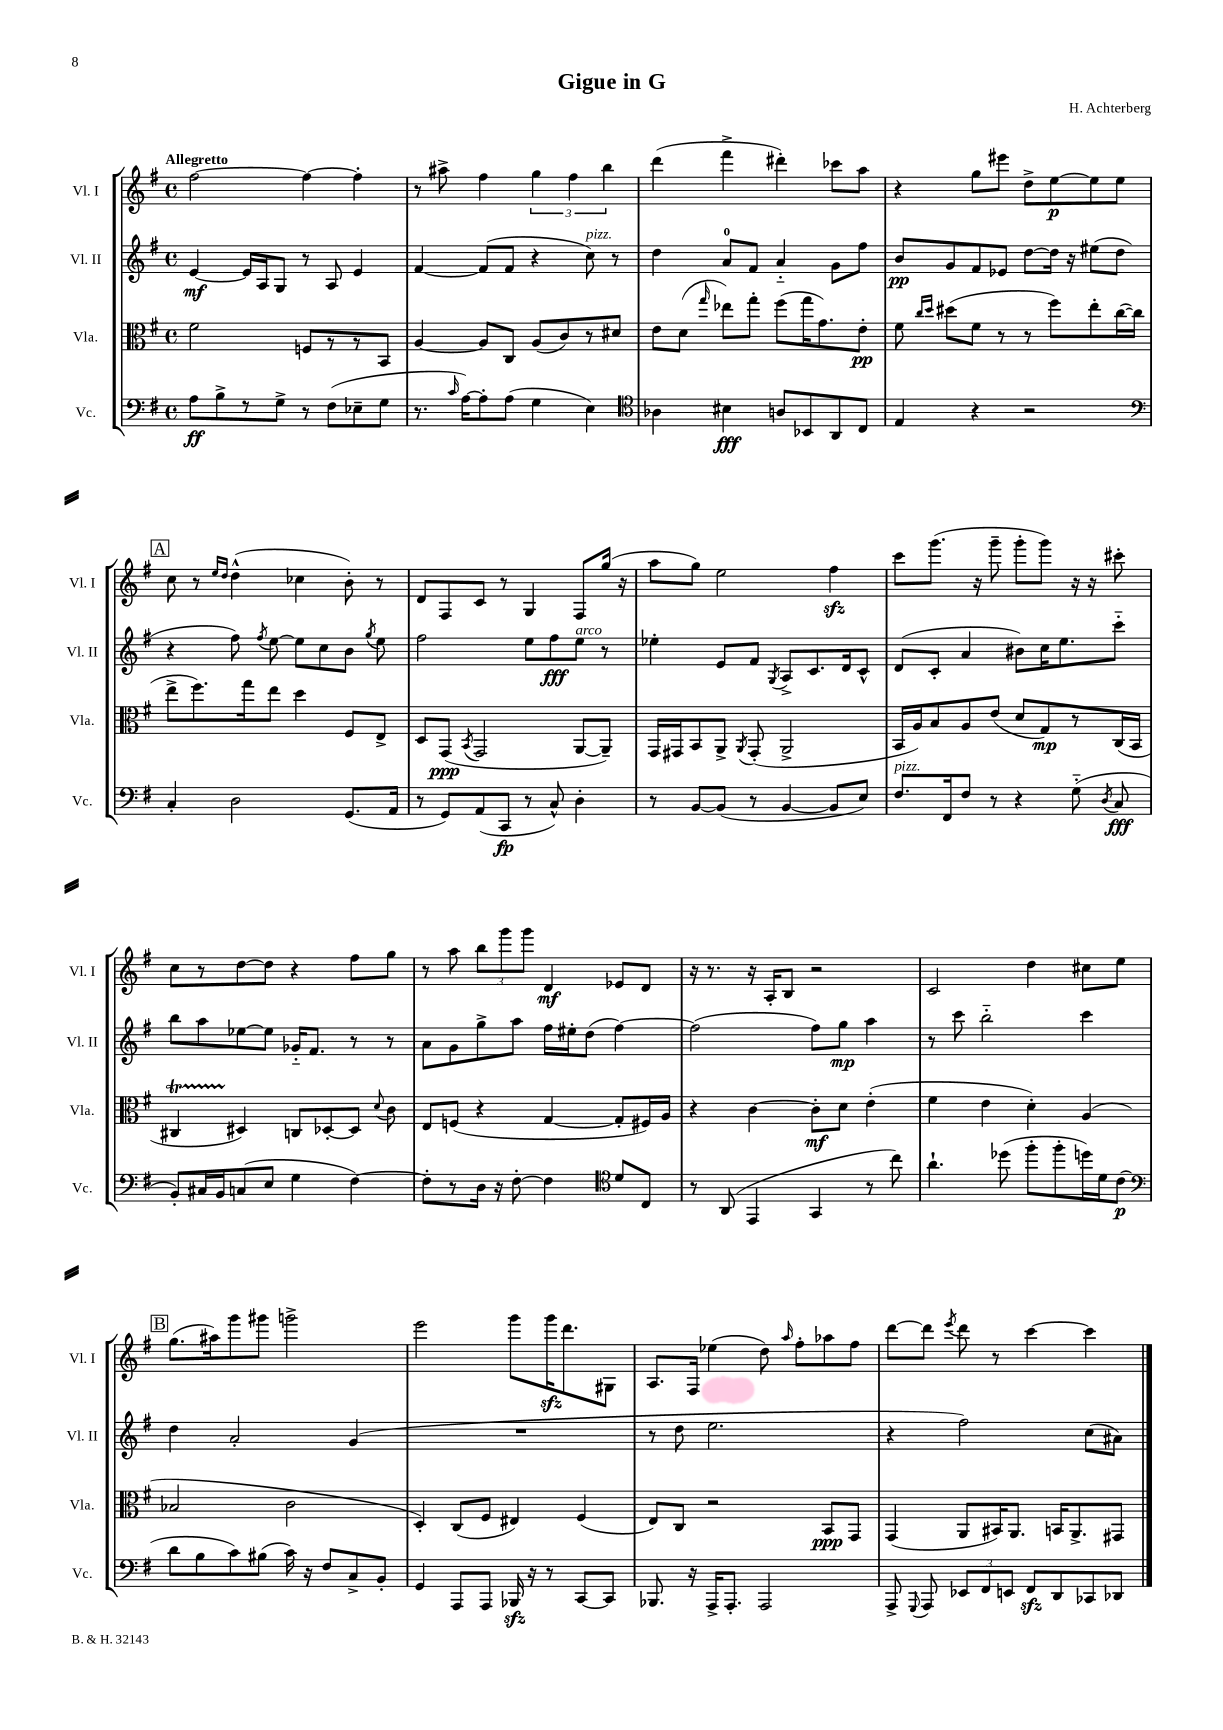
\header { title = "Gigue in G" composer = "H. Achterberg" }
<<
\new StaffGroup <<
\new Staff = "s0" \with { instrumentName = "Vl. I" shortInstrumentName = "Vl. I" } {
    \clef treble \key g \major \defaultTimeSignature \time 4/4 \tempo "Allegretto"
    \autoBeamOff fis''2~ fis''4~ fis''4-. |
    r8 ais''8-> fis''4 \tuplet 3/2 { g''4 fis''4 b''4 } |
    d'''4( fis'''4-> dis'''4-.) ces'''8[ a''8] |
    r4 g''8[ eis'''8] d''8[-> e''8~\p e''8 e''8] |
    \mark \markup { \box "A" } c''8 r8 \grace { e''16[ d''16] } d''4-^( ces''4 b'8-.) r8 |
    d'8[ fis8 c'8] r8 g4 fis8[ g''16]( r16 |
    a''8[ g''8]) e''2 fis''4\sfz |
    c'''8[ g'''8.]( r16 g'''8-- g'''8[-. g'''8]) r16 r16 cis'''8-. |
    c''8[ r8 d''8~ d''8] r4 fis''8[ g''8] |
    r8 a''8 \tuplet 3/2 { b''8[ g'''8 g'''8] } d'4\mf ees'8[ d'8] |
    r16 r8. r16 a16[-. b8] r2 |
    c'2 d''4 cis''8[ e''8] |
    \mark \markup { \box "B" } g''8.[( ais''16) g'''8 gis'''8] g'''2-> |
    e'''2 g'''8[ g'''16\sfz d'''8. gis8] |
    a8.[ fis16] ees''4( d''8) \grace { a''16 } fis''8[-. aes''8 fis''8] |
    d'''8[~ d'''8] \acciaccatura { e'''8 } d'''8 r8 c'''4~ c'''4 \bar "|." |
}
\new Staff = "s1" \with { instrumentName = "Vl. II" shortInstrumentName = "Vl. II" } {
    \clef treble \key g \major \defaultTimeSignature \time 4/4
    \autoBeamOff e'4~\mf e'16[ a16 g8] r8 a8 e'4 |
    fis'4~ fis'8[( fis'8] r4 c''8^\markup { \italic "pizz." }) r8 |
    d''4 a'8[-0 fis'8] a'4-_ g'8[ fis''8] |
    b'8[\pp g'8 fis'8 ees'8] d''8[~ d''16] r16 eis''8[( d''8] |
    \mark \markup { \box "A" } r4 fis''8) \acciaccatura { fis''8 } e''8~ e''8[ c''8 b'8] \acciaccatura { g''8 } e''8 |
    fis''2 e''8[ fis''8\fff e''8]^\markup { \italic "arco" } r8 |
    ees''4-. e'8[ fis'8] \acciaccatura { g8 } a8[-> c'8. d'16 c'8]-^ |
    d'8[( c'8]-. a'4 bis'8[) c''16 e''8. c'''8]-_ |
    b''8[ a''8 ees''8~ ees''8] ges'16[-_ fis'8.] r8 r8 |
    a'8[ g'8 g''8-> a''8] fis''16[ eis''16-. d''8]( fis''4~) |
    fis''2( fis''8[) g''8]\mp a''4 |
    r8 c'''8 b''2-_ c'''4 |
    \mark \markup { \box "B" } d''4 a'2-. g'4( |
    R1 |
    r8 d''8 e''2. |
    r4 fis''2) c''8[( ais'8]) \bar "|." |
}
\new Staff = "s2" \with { instrumentName = "Vla." shortInstrumentName = "Vla." } {
    \clef alto \key g \major \defaultTimeSignature \time 4/4
    \autoBeamOff fis'2 f8[ r8 r8 b,8] |
    a4~ a8[ c8] a8[( c'8) r8 dis'8] |
    e'8[ d'8]( \grace { g''16 } ees''8[) g''8]-. fis''8[( g''16 g'8.) e'8]-.\pp |
    fis'8 \grace { c''16[ d''16] } dis''8[( fis'8] r8 r8 fis''8[) e''8-. c''16~( c''16] |
    \mark \markup { \box "A" } e''8[-> fis''8.) g''16 e''8] d''4 fis8[ e8]-> |
    d8[ g,8]\ppp( \acciaccatura { b,8 } g,2 a,8[~ a,8]--) |
    g,16[ gis,16 b,8 a,8]-> \acciaccatura { a,8 } gis,8-.( a,2-> |
    b,16[ a16) b8 a8 e'8]( d'8[ g8\mp) r8 c16( b,16] |
    cis4\startTrillSpan dis4\stopTrillSpan) c8[ des8~-. des8] \appoggiatura { d'8 } c'8 |
    e8[ f8]( r4 g4~ g8[-. fis16) a16] |
    r4 c'4~ c'8[-.\mf d'8] e'4-.( |
    fis'4 e'4 d'4-.) a4( |
    \mark \markup { \box "B" } bes2 c'2 |
    d4-.) c8[( fis8] eis4) fis4( |
    e8[) c8] r2 b,8[\ppp g,8] |
    g,4( a,8[ bis,16) a,8.] b,16[ a,8.-> gis,8] \bar "|." |
}
\new Staff = "s3" \with { instrumentName = "Vc." shortInstrumentName = "Vc." } {
    \clef bass \key g \major \defaultTimeSignature \time 4/4
    \autoBeamOff a8[\ff b8-> r8 g8]-> r8 fis8[( ees8-- g8] |
    r8. \grace { c'16 } a16[~) a8-. a8]( g4 e4) |
    \clef tenor aes4 bis4\fff a8[ bes,8 a,8 c8] |
    e4 r4 r2 |
    \mark \markup { \box "A" } \clef bass c4-. d2 g,8.[( a,16] |
    r8 g,8[) a,8( c,8]\fp r8 c8-^) d4-. |
    r8 b,8[~ b,8]( r8 b,4~ b,8[ e8]) |
    fis8.[^\markup { \italic "pizz." } fis,16 fis8] r8 r4 g8-_( \acciaccatura { d8 } c8\fff |
    b,8[-.) cis16 b,16 c8( e8] g4 fis4~) |
    fis8[-. r8 d16] r16 fis8~-. fis4 \clef tenor d'8[ c8] |
    r8 a,8( e,4 g,4 r8 c''8) |
    a'4.-! des''8( fis''8[-. fis''8-. d''16) d'16 c'8]\p( |
    \mark \markup { \box "B" } \clef bass d'8[ b8 c'8) bis8]( c'16) r16 fis8[ c8-> b,8]-. |
    g,4 a,,8[ a,,8] bes,,16\sfz r16 r8 c,8[~ c,8] |
    bes,,8. r16 a,,16[-> a,,8.]-. a,,2 |
    a,,8-> \appoggiatura { g,,8 } a,,8 \tuplet 3/2 { ees,8[ fis,8 e,8] } fis,8[\sfz d,8 ces,8 des,8] \bar "|." |
}
>>
>>
\layout { \context { \Score \remove "Bar_number_engraver" } }
